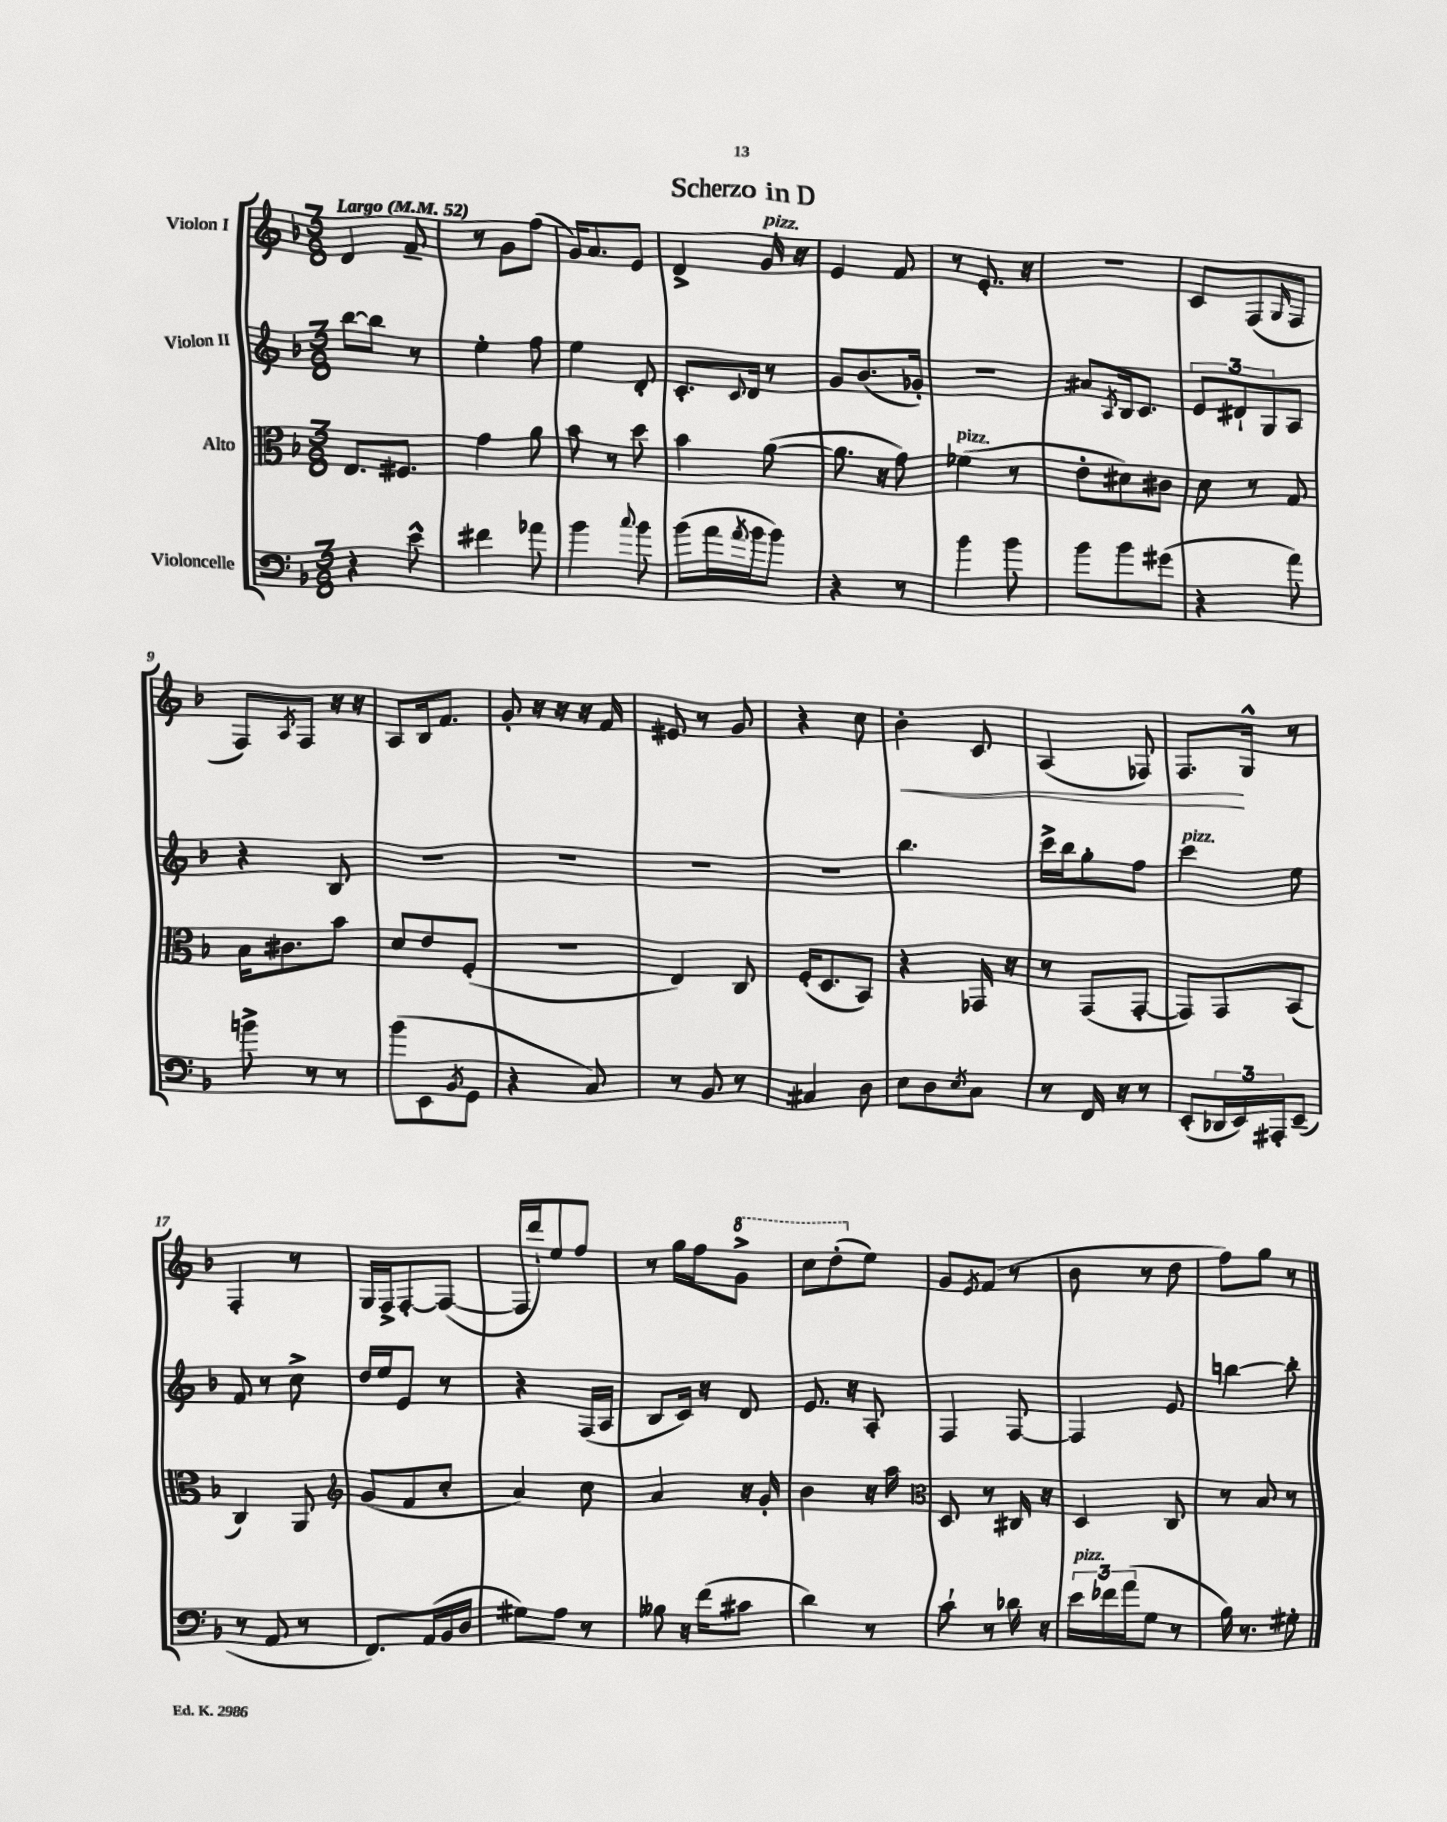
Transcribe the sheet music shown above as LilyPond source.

\header { title = "Scherzo in D" }
<<
\new StaffGroup <<
\new Staff = "s0" \with { instrumentName = "Violon I" } {
    \clef treble \key f \major \numericTimeSignature \time 3/8 \tempo "Largo" 4 = 52
    d'4 f'8-- |
    r8 g'8 f''8( |
    g'16) a'8. e'8 |
    d'4-> g'16^\markup { \italic "pizz." } r16 |
    e'4 f'8 |
    r8 e'8.-. r16 |
    R4. |
    c'8 f8( \grace { g16 } f8 |
    f8) \acciaccatura { a8 } f8 r16 r16 |
    a8 bes16 f'8. |
    g'8-. r16 r16 r16 f'16 |
    eis'8 r8 g'8 |
    r4 c''8 |
    bes'4-.\< c'8 |
    a4( fes8) |
    f8.\! g16-^ r8 |
    f4-. r8 |
    g16 f16-> f8~-. f8~( |
    f16 d'''16-!) e''8 f''8 |
    r8 g''16 f''16 \ottava #1 g''8-> |
    c'''8 d'''8-.( \ottava #0 e''8) |
    g'8 \acciaccatura { e'8 } f'8( r8 |
    bes'8 r8 d''8 |
    f''8) g''8 r8 \bar "|." |
}
\new Staff = "s1" \with { instrumentName = "Violon II" } {
    \clef treble \key f \major \numericTimeSignature \time 3/8
    bes''8~ bes''8 r8 |
    e''4-. f''8 |
    e''4 d'8-. |
    c'8.-. \appoggiatura { c'8 } d'16 r8 |
    g'8 bes'8.( ges'16-.) |
    r4. |
    ais'8 \acciaccatura { a8 } bes16 c'8. |
    \tuplet 3/2 { e'8 dis'8-! g8 } a8 |
    r4 bes8 |
    R4. |
    R4. |
    R4. |
    R4. |
    bes''4. |
    c'''16-> bes''16 g''8-. f''8 |
    c'''4^\markup { \italic "pizz." } e''8 |
    f'8 r8 c''8-> |
    d''16 e''16 e'8 r8 |
    r4 f16( a16 |
    bes8 c'16) r16 d'8 |
    e'8. r16 a8-. |
    f4 f8~ |
    f4 e'8 |
    b''4~ b''8-. \bar "|." |
}
\new Staff = "s2" \with { instrumentName = "Alto" } {
    \clef alto \key f \major \numericTimeSignature \time 3/8
    e8. fis8. |
    g'4 a'8 |
    bes'8 r8 d''8 |
    bes'4 a'8~( |
    a'8. r16 g'8) |
    fes'4^\markup { \italic "pizz." }( r8 |
    e'8-. dis'8) cis'8 |
    d'8 r8 g8 |
    bes16 cis'8. bes'8 |
    d'8 e'8 f8-.( |
    R4. |
    e4) c8 |
    f16-.( d8. bes,8) |
    r4 ges,16 r16 |
    r8 g,8( g,8~-. |
    g,8) g,8 bes,8( |
    c4) a,8 |
    \clef treble g'8( f'8 c''8-. |
    a'4) c''8 |
    a'4 r16 g'16-. |
    bes'4 r16 a''16 |
    \clef alto d8 r8 cis16 r16 |
    d4 c8 |
    r8 bes8 r8 \bar "|." |
}
\new Staff = "s3" \with { instrumentName = "Violoncelle" } {
    \clef bass \key f \major \numericTimeSignature \time 3/8
    r4 e'8-^ |
    fis'4 aes'8 |
    bes'4 \appoggiatura { c''8 } bes'8 |
    bes'8( a'16 \acciaccatura { a'8 } bes'16 bes'8) |
    r4 r8 |
    bes'4 bes'8 |
    bes'8 bes'8 gis'8( |
    r4 a'8) |
    b'8-> r8 r8 |
    bes'8( e,8 \acciaccatura { bes,8 } g,8 |
    r4 c8) |
    r8 bes,8 r8 |
    cis4 d8 |
    e8 d8 \acciaccatura { e8 } c8 |
    r8 f,16 r16 r8 |
    e,8-.( \tuplet 3/2 { des,16 e,16) ais,,16-. } e,8--( |
    r8 a,8 r8 |
    f,8.) a,16( bes,16 d16 |
    gis8) a8 r8 |
    beses8 r16 f'16( cis'8 |
    d'4) r8 |
    c'8-! r8 des'16 r16 |
    \tuplet 3/2 { e'16^\markup { \italic "pizz." } fes'16 a'16( } g8 r8 |
    bes16) r8. gis8-. \bar "|." |
}
>>
>>
